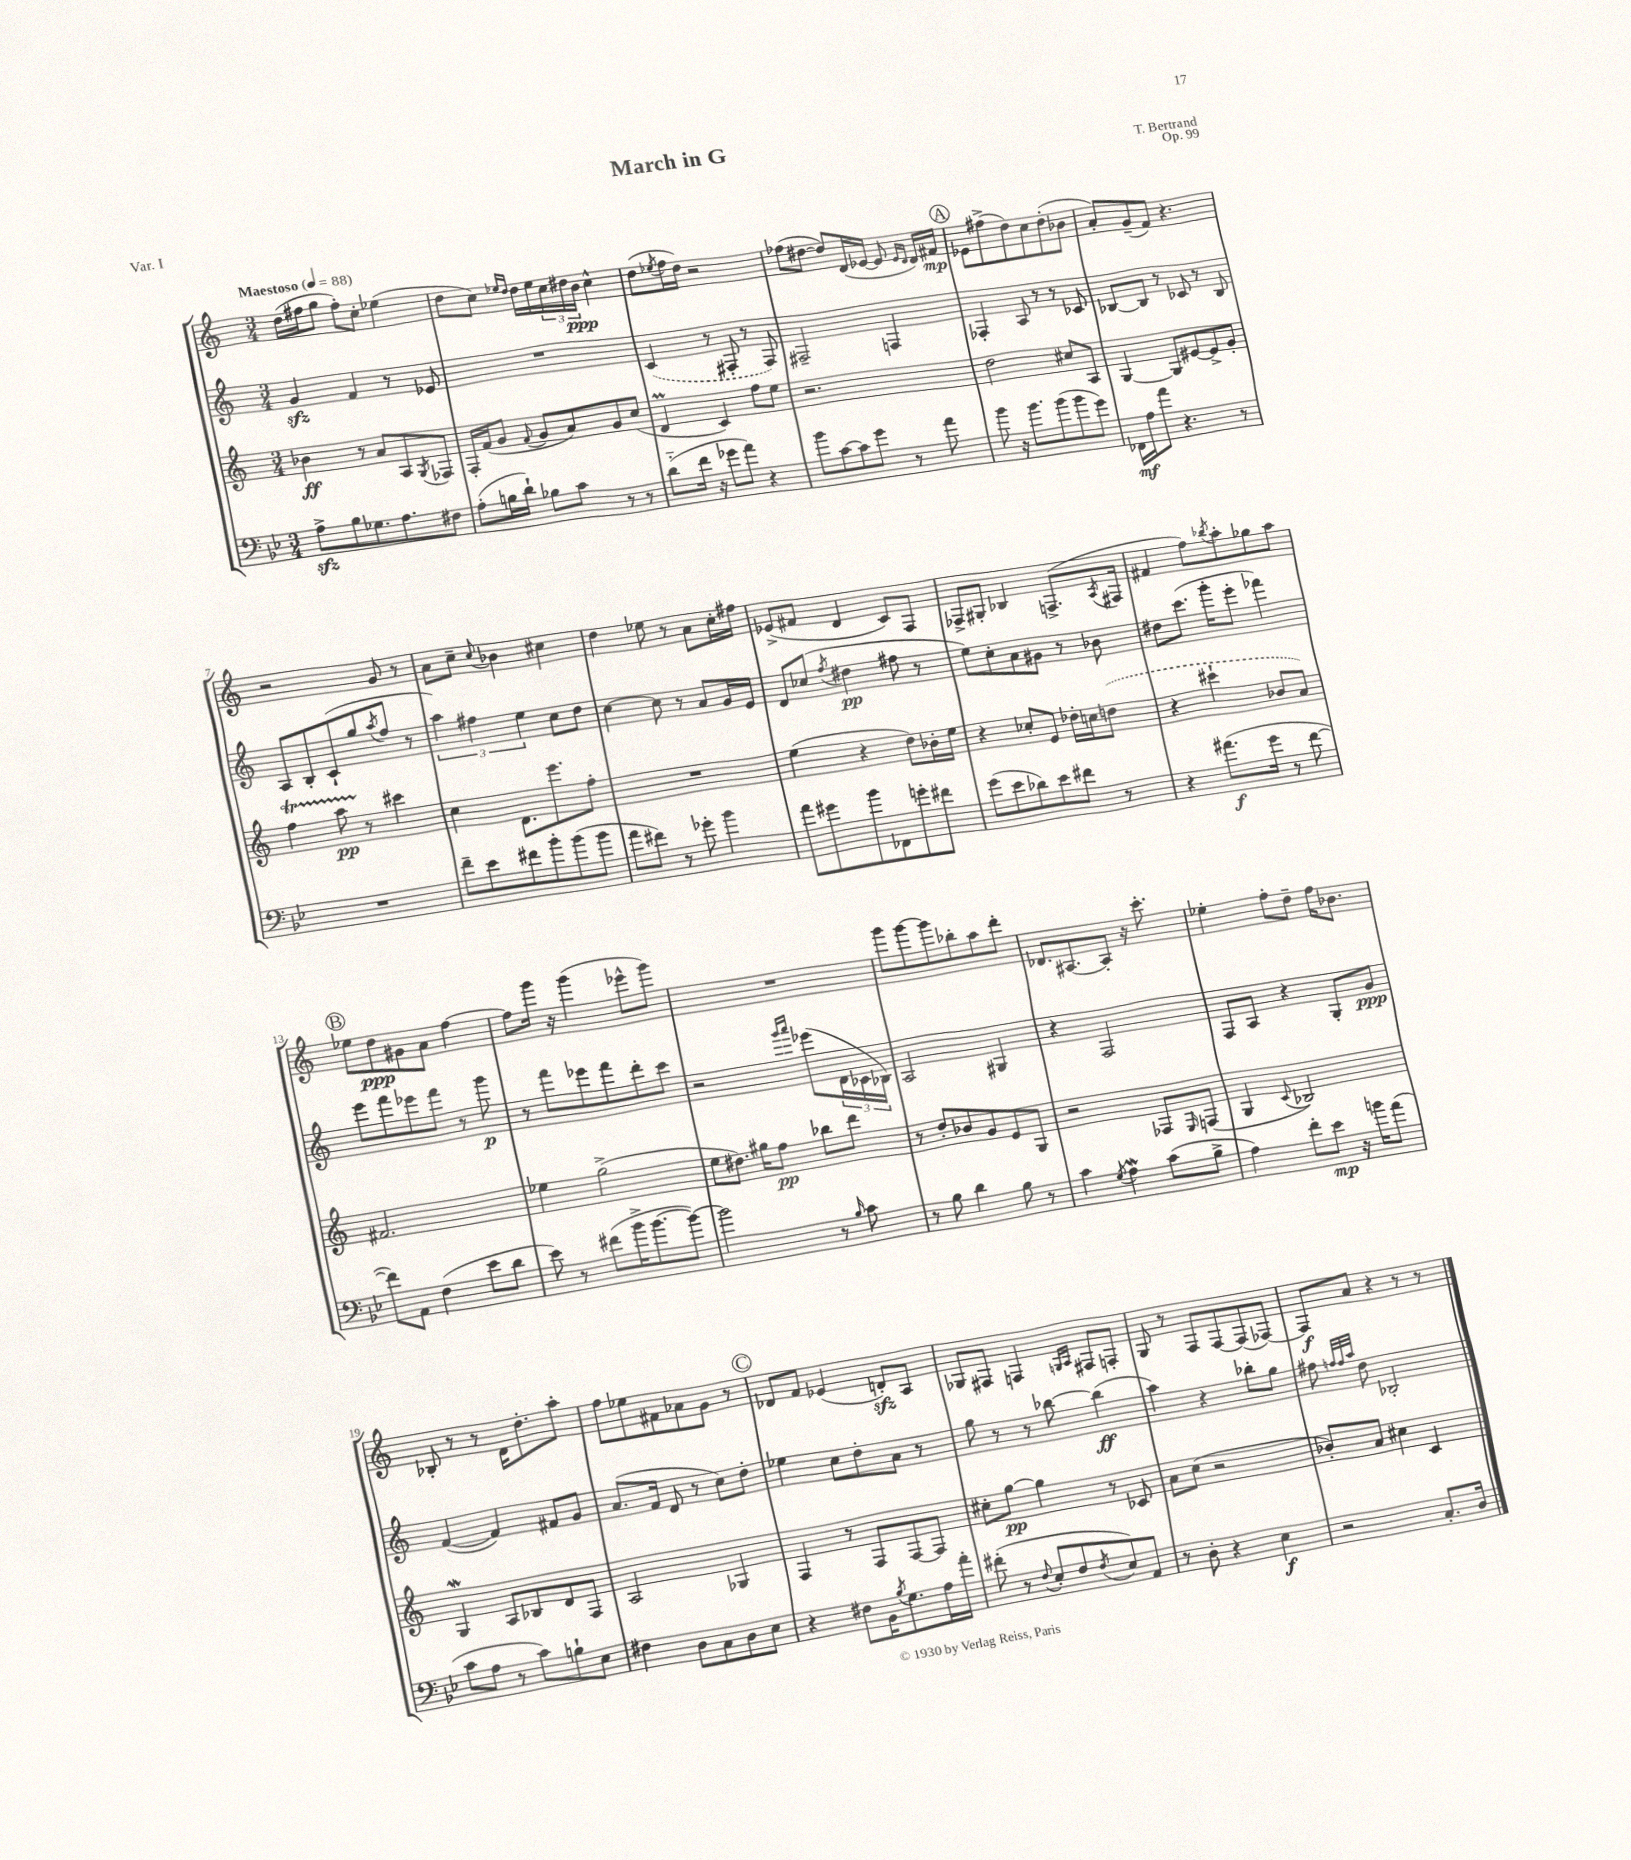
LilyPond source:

\header { title = "March in G" composer = "T. Bertrand" opus = "Op. 99" piece = "Var. I" }
<<
\new StaffGroup <<
\new Staff = "s0" {
    \clef treble \key c \major \numericTimeSignature \time 3/4 \tempo "Maestoso" 4 = 88
    d''16( fis''16 g''8 fis''8-.) c''8-. ees''4( |
    d''8 c''8) \grace { ees''16 d''16 } d''16 ees''16 \tuplet 3/2 { c''16 dis''16 b'16\ppp } c''4-^ |
    d''8( \acciaccatura { ees''8 } f''16 d''16) r2 |
    fes''8( dis''8~ dis''8) d'16( ees'16~ ees'8 \grace { ees'16 d'16 } d'16) fis'16\mp |
    \mark \markup { \circle "A" } ees'8 fis''8->( d''8) c''8 d''8-.( bes'8 |
    a'8-.) g'8--( f'8) r4. |
    r2 g'8 r8 |
    a'8 c''8-- \appoggiatura { c''8 } bes'4 cis''4 |
    d''4 ees''8 r8 a'8 c''16-. fis''16 |
    ees'8->( fis'8 d'4 c'8) f8 |
    fes8-> gis8-. bes4 f8.->( \acciaccatura { a8 } fis16 |
    fis'4 f''8) \acciaccatura { bes''8 } a''8-. ges''8 a''8 |
    \mark \markup { \circle "B" } ees''8 d''8\ppp gis'8 a'8 f''4~ |
    f''8 g'''16 r16 g'''4( ees'''8-^ g'''8) |
    R2. |
    g'''8 g'''8~ g'''8 bes''8-. a''8 d'''8-. |
    des'8. ais8.~ ais8-. r16 c'''8.-. |
    ees''4-. f''8-. d''8-- f''16 bes'8. |
    bes8-. r8 r8 d'16 d''8.-. a''8-. |
    f''8 ees''8 fis'8 aes'8 g'8 r8 |
    \mark \markup { \circle "C" } des'8 f'8 ees'4( d'8-.\sfz) a8 |
    ges8 fis8 f4 \grace { g16 a16 } fis8 f8-. |
    g8 r8 f8 f8~ f8( fes8~) |
    fes8\f a'8 r4 r8 r8 \bar "|." |
}
\new Staff = "s1" {
    \clef treble \key c \major \numericTimeSignature \time 3/4
    g'4\sfz f'4 r8 ees'8 |
    R2. |
    \once \slurDashed c'4( r8 fis8-. r8 fis8) |
    fis2-- f4 |
    \mark \markup { \circle "A" } fes4-. a8 r8 r8 ces'8 |
    bes8~ bes8 r8 ces'8 r8 bes8 |
    a8 b8-. c'8-!( g''8 \acciaccatura { a''8 } f''8 r8 |
    \tuplet 3/2 { a''4) fis''4 e''4 } c''8 d''8 |
    c''4~ c''8 r8 a'8 g'16 e'16 |
    d'8 ces''8( \acciaccatura { f''8 } dis''4\pp fis''8 r8 |
    e''8) c''8-. a'8 gis'8 r8 bes'8 |
    dis''8 c'''8.( g'''16-. e'''8-. fes'''4) |
    \mark \markup { \circle "B" } e'''8 f'''8 ees'''8 f'''8 r8 g'''8\p |
    r8 f'''8 ees'''8 f'''8 d'''8-. c'''8 |
    r2 \grace { g'''16 a'''16 } ees'''8( \tuplet 3/2 { d'16 ces'16 bes16) } |
    a2 gis4 |
    r4 f2 |
    f8 a8 r4 g8-. g'8\ppp |
    f'4~( f'4) fis'8 g'8 |
    a'8.( f'16 d'8 r8 c''8) d''8-. |
    \mark \markup { \circle "C" } ees''4 c''8 d''8-. a'8 r8 |
    g''8 r8 r8 bes''8~ bes''4\ff( |
    a''4) r4 bes''8-. g''8 |
    fis''8 \grace { f''32 f''32 a''32 } d''8 bes2-. \bar "|." |
}
\new Staff = "s2" {
    \clef treble \key c \major \numericTimeSignature \time 3/4
    bes'4\ff r8 a'8 a8 \acciaccatura { g8 } fes8 |
    f16-. f'16( g'8 \appoggiatura { f'8 } g'8 a'8) g'8 c''8( |
    d'4\prall c'4) f''8 e''8 |
    r2. |
    \mark \markup { \circle "A" } d''2 cis''8 a8 |
    g4~ g8 eis'8~ eis'8-> g'8-. |
    f''4\startTrillSpan a''8\pp r8\stopTrillSpan cis'''4 |
    c''4 d'8. e'''8. f''8-. |
    R2. |
    e''4( r4 d''8) bes'16-. e''16 |
    r4 ces''8-. e'8 des''16-. c''16 \once \slurDashed d''8( |
    r4 cis'''4-! bes'8 a'8) |
    \mark \markup { \circle "B" } fis'2. |
    ees''4 g''2->( |
    e''8 dis''8.) gis''16 f''8\pp bes''8 d'''8 |
    r8 d''8-. bes'8 g'8 e'8 g8 |
    r2 fes8 \grace { e16 } f8( |
    g4 \appoggiatura { c'8 } bes2) |
    g4\mordent a8 bes8 d'8 f8 |
    a2 ges4 |
    \mark \markup { \circle "C" } f4 r8 f8 f8~ f8 |
    cis''8-. g''8~\pp g''4 r8 ces'8 |
    a'8 c''8( r2 |
    bes'8-.) a'8 cis''4 c'4 \bar "|." |
}
\new Staff = "s3" {
    \clef bass \key bes \major \numericTimeSignature \time 3/4
    a8->\sfz bes8 ges8. a8. fis8 |
    a8-.( b16 d'16-!) bes8 c'8 r8 r8 |
    d'8-_( f'16 r16 ges'8 a'8) r4 |
    bes'8 c'8~ c'8 g'8 r8 a'8 |
    \mark \markup { \circle "A" } bes'8 r16 bes'8. bes'8( bes'8 g'8) |
    fes,16\mf a16 a'8 r4. r8 |
    R2. |
    f'8-- ees'8 fis'8 bes'8-. bes'8( bes'8 |
    a'8 fis'8) r8 ges'8-. bes'4 |
    a'8 gis'8 bes'8 fes,8 g'8-. fis'8 |
    g'8( ees'8 des'8) ees'8 fis'8 r8 |
    r4 ais'8.\f( g'16 r8 f'8~ |
    \mark \markup { \circle "B" } f'8) a,8 f4( ees'8 d'8 |
    ees'8) r8 fis'8( bes'16-> bes'8.~ bes'8~) |
    bes'2 r8 \grace { bes16 } c'8 |
    r8 bes8 d'4 bes8 r8 |
    c'4 \acciaccatura { g8 } a4\mordent c'8( bes8-> |
    a4) f'8-. ees'8\mp r16 b'16 a'8( |
    c'8 a8 r8 c'8) b8-! ees8 |
    fis4 d8 c8 d8 ees8 |
    \mark \markup { \circle "C" } r4 fis8 bes,16 \acciaccatura { bes8 } g8. a16 a'16-. |
    fis'8-.( r8 \appoggiatura { f8 } ees8-. f8 \acciaccatura { f8 } ees8) a,8 |
    r8 d8-. r4 ees4\f |
    r2 c8.-. d16 \bar "|." |
}
>>
>>
